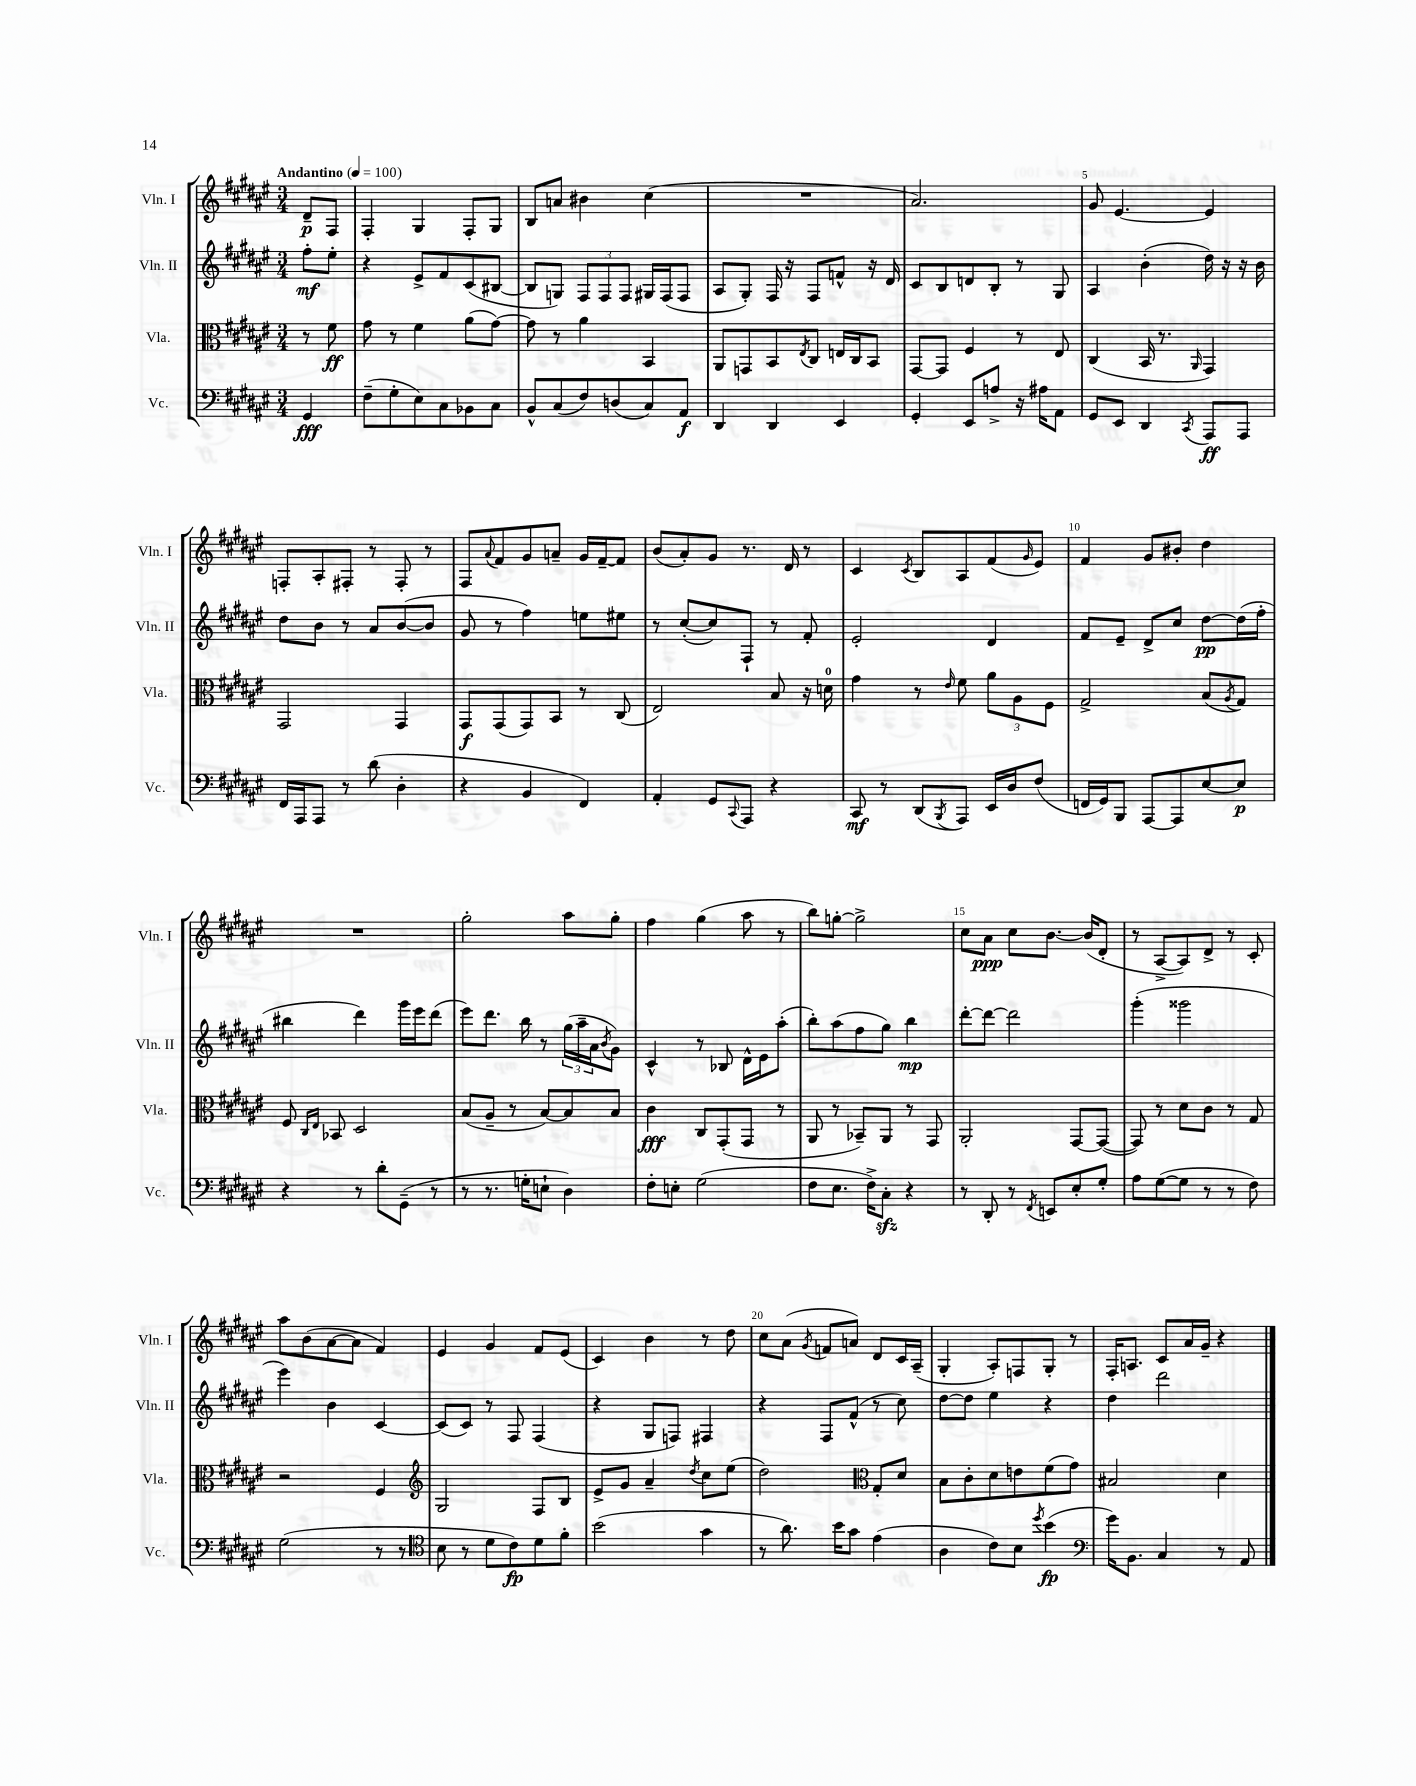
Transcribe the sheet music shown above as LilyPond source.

<<
\new StaffGroup <<
\new Staff = "s0" \with { instrumentName = "Vln. I" shortInstrumentName = "Vln. I" } {
    \clef treble \key fis \major \numericTimeSignature \time 3/4 \partial 4 \tempo "Andantino" 4 = 100
    dis'8--\p fis8 |
    fis4-. gis4 fis8-. gis8 |
    b8 a'8 bis'4 cis''4( |
    R2. |
    ais'2.) |
    gis'8 eis'4.~ eis'4 |
    f8-. ais8-. fis8-. r8 fis8-. r8 |
    fis8 \appoggiatura { ais'8 } fis'8 gis'8 a'8-- gis'16 fis'16~-- fis'8 |
    b'8( ais'8-.) gis'8 r8. dis'16 r8 |
    cis'4 \acciaccatura { cis'8 } b8 ais8 fis'8( \grace { gis'16 } eis'8) |
    fis'4 gis'8 bis'8-. dis''4 |
    R2. |
    gis''2-. ais''8 gis''8-. |
    fis''4 gis''4( ais''8 r8 |
    b''8) g''8~-. g''2-> |
    cis''8 ais'8\ppp cis''8 b'8.~ b'16( dis'8-. |
    r8 ais8~-> ais8) dis'8-> r8 cis'8-. |
    ais''8 b'8( ais'8~ ais'8 fis'4) |
    eis'4 gis'4 fis'8 eis'8( |
    cis'4) b'4 r8 dis''8 |
    cis''8 ais'8( \acciaccatura { gis'8 } f'8 a'8) dis'8 cis'16 ais16--( |
    gis4-. ais8-.) f8 gis8-. r8 |
    fis16-. a8. cis'8 ais'16 gis'16-- r4 \bar "|." |
}
\new Staff = "s1" \with { instrumentName = "Vln. II" shortInstrumentName = "Vln. II" } {
    \clef treble \key fis \major \numericTimeSignature \time 3/4 \partial 4
    fis''8-.\mf eis''8-. |
    r4 eis'8-> fis'8 cis'8( bis8~ |
    bis8 g8) \tuplet 3/2 { fis8 fis8 fis8 } gis16 fis16( fis8 |
    ais8 gis8-.) fis16 r16 fis8 f'8-^ r16 dis'16 |
    cis'8 b8 d'8 b8-. r8 gis8 |
    ais4 b'4-.( dis''16) r16 r16 b'16 |
    dis''8 b'8 r8 ais'8 b'8~( b'8 |
    gis'8 r8 fis''4) e''8 eis''8 |
    r8 cis''8~-.( cis''8) fis8-! r8 fis'8-. |
    eis'2-. dis'4 |
    fis'8 eis'8-- dis'8-> cis''8 dis''8~\pp dis''16( fis''16-. |
    bis''4 dis'''4) gis'''16 eis'''16 dis'''8( |
    eis'''8) dis'''8. b''16 r8 \tuplet 3/2 { gis''16( ais''16-- ais'16 } \acciaccatura { b'8 } gis'8) |
    cis'4-^ r8 bes8 dis'16-^ eis'16 ais''8-.( |
    b''8-.) ais''8( fis''8 gis''8) b''4\mp |
    dis'''8~-. dis'''8~ dis'''2 |
    gis'''4-.( gisis'''2 |
    eis'''4) b'4 cis'4~ |
    cis'8( cis'8) r8 fis8 fis4( |
    r4 gis8 f8) fis4 |
    r4 fis8 fis'8-^( r8 cis''8) |
    dis''8~ dis''8 eis''4 r4 |
    dis''4 dis'''2 \bar "|." |
}
\new Staff = "s2" \with { instrumentName = "Vla." shortInstrumentName = "Vla." } {
    \clef alto \key fis \major \numericTimeSignature \time 3/4 \partial 4
    r8 fis'8\ff |
    gis'8 r8 fis'4 ais'8( gis'8~) |
    gis'8 r8 ais'4 b,4 |
    ais,8 g,8 b,8 \acciaccatura { eis8 } cis8 e16 cis16 b,8 |
    gis,8~ gis,8 fis4 r8 eis8 |
    cis4( b,16 r8. \grace { ais,16 } gis,4) |
    gis,2 gis,4 |
    gis,8\f gis,8( gis,8) b,8 r8 cis8( |
    eis2) b8 r16 d'16-0 |
    gis'4 r8 \grace { eis'16 } fis'8 \tuplet 3/2 { ais'8 ais8 fis8 } |
    gis2-> b8( \acciaccatura { ais8 } gis8) |
    fis8 \grace { cis16 eis16 } bes,8 dis2 |
    b8( ais8-- r8 b8~) b8 b8 |
    cis'4\fff cis8 gis,8-.( gis,8 r8 |
    ais,8 r8 bes,8--) ais,8 r8 gis,8 |
    ais,2-. gis,8~ gis,8~( |
    gis,8) r8 dis'8 cis'8 r8 gis8 |
    r2 fis4 |
    \clef treble gis2 fis8 b8 |
    eis'8-> gis'8 ais'4-- \acciaccatura { dis''8 } cis''8 eis''8( |
    dis''2) \clef alto gis8-. dis'8 |
    b8 cis'8-. dis'8 e'8 fis'8( gis'8) |
    bis2 dis'4 \bar "|." |
}
\new Staff = "s3" \with { instrumentName = "Vc." shortInstrumentName = "Vc." } {
    \clef bass \key fis \major \numericTimeSignature \time 3/4 \partial 4
    gis,4\fff |
    fis8--( gis8-. eis8) cis8 bes,8 cis8 |
    b,8-^ cis8( fis8) d8( cis8) ais,8\f |
    dis,4 dis,4 eis,4 |
    gis,4-. eis,8 a8-> r16 ais16 ais,8 |
    gis,8 eis,8 dis,4 \acciaccatura { cis,8 } ais,,8\ff ais,,8 |
    fis,16 ais,,16 ais,,8 r8 dis'8( dis4-. |
    r4 b,4 fis,4) |
    ais,4-. gis,8 \appoggiatura { cis,8 } ais,,8 r4 |
    cis,8\mf r8 dis,8( \acciaccatura { b,,8 } ais,,8) eis,16 dis16 fis8( |
    f,16 gis,16) b,,8 ais,,8~ ais,,8 eis8~ eis8\p |
    r4 r8 dis'8-. gis,8--( r8 |
    r8 r8. g16-. e8-! dis4) |
    fis8-. e8-. gis2( |
    fis8 eis8. fis16->) cis8-.\sfz r4 |
    r8 dis,8-. r8 \acciaccatura { fis,8 } e,8 eis8-. gis8-. |
    ais8 gis8~( gis8 r8 r8 fis8) |
    gis2( r8 r8 |
    \clef tenor b8 r8 dis'8 cis'8\fp) dis'8 fis'8-. |
    b'2( gis'4 |
    r8 ais'8.) b'16 gis'8 eis'4( |
    ais4 cis'8) b8 \acciaccatura { dis''8 } b'4\fp( |
    \clef bass gis'16) b,8. cis4 r8 ais,8 \bar "|." |
}
>>
>>
\layout { \context { \Score \override BarNumber.break-visibility = ##(#f #t #t) barNumberVisibility = #(every-nth-bar-number-visible 5) } }
